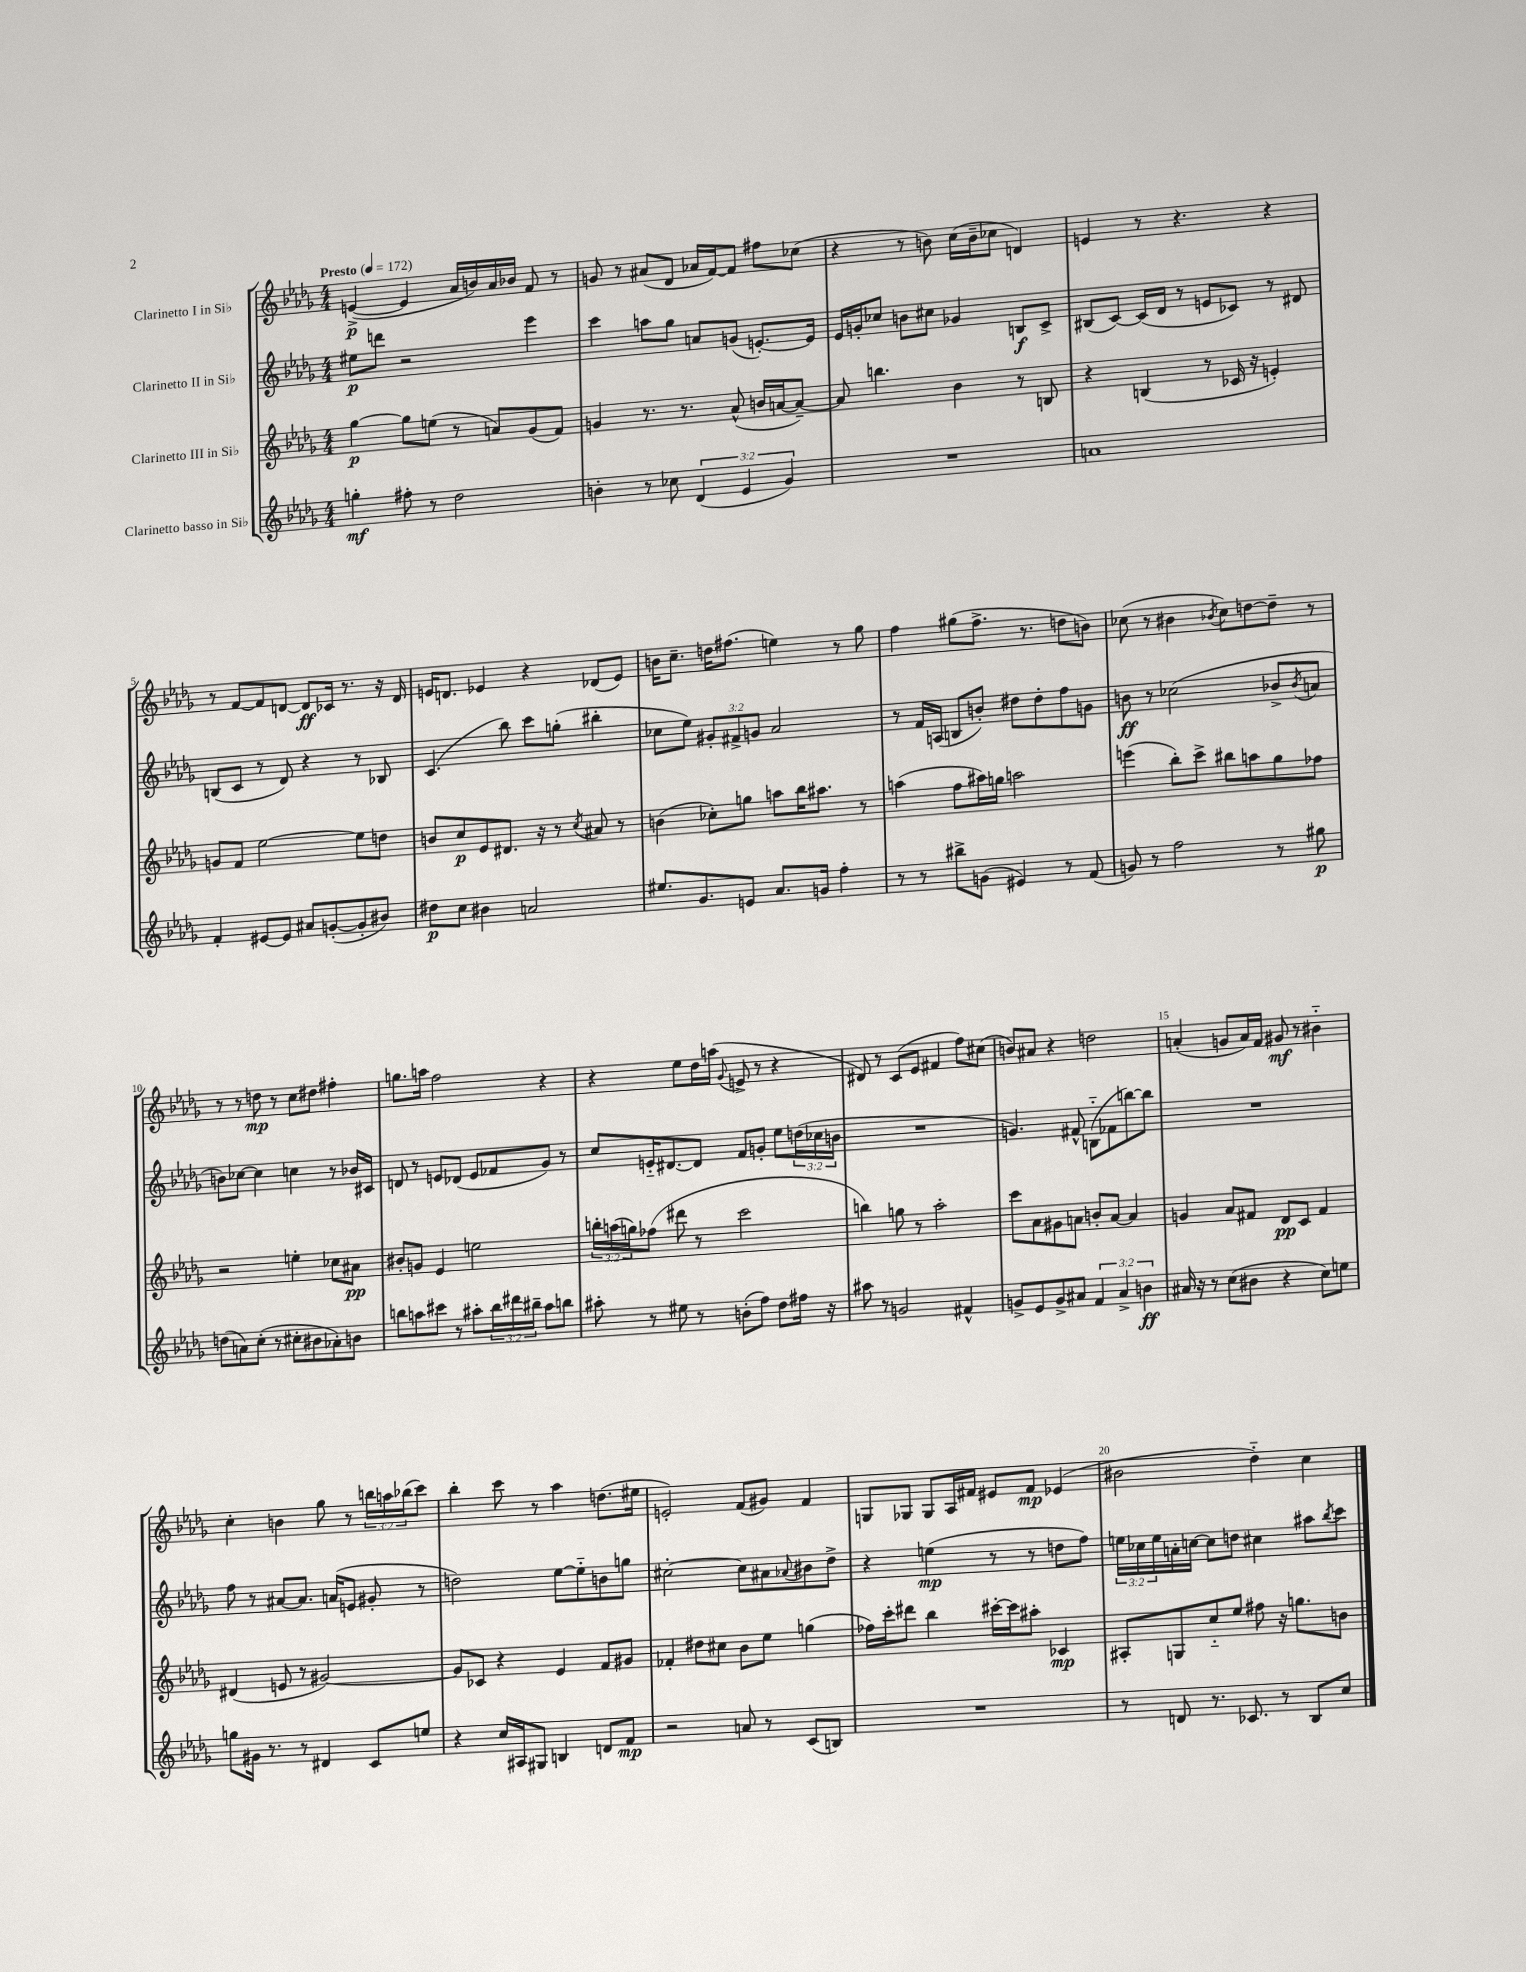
<<
\new StaffGroup <<
\new Staff = "s0" \with { instrumentName = "Clarinetto I in Sib" } {
    \clef treble \key des \major \numericTimeSignature \time 4/4 \override Staff.TupletNumber.text = #tuplet-number::calc-fraction-text \tempo "Presto" 4 = 172
    e'4~->\p( e'4 aes'16 b'16) aes'16 bes'16 f'8 r8 |
    g'8 r8 ais'8( des'8 aes'16 f'16~) f'8 fis''8 ces''8( |
    r4 r8 b'8) c''16( b'16-- ces''8 d'4) |
    e'4 r8 r4. r4 |
    r8 f'8~ f'8 d'8~ d'8\ff ces'16 r8. r16 d'16 |
    e'16 d'8. ees'4 r4 des'8( ees'8) |
    b'16 c''8.-- d''16 fis''8.( e''4) r8 ges''8 |
    f''4 gis''8( f''8.-> r8. d''8 b'8) |
    ces''8( r8 bis'4 \acciaccatura { bes'8 } ces''8) d''8~ d''8-- r8 |
    r8 r8 d''8\mp r8 c''8 dis''8 fis''4-. |
    g''8. a''16 f''2 r4 |
    r4 ees''8 des''16 a''16( \appoggiatura { ges'8 } e'8-> r8 r4 |
    dis'8) r8 c'8( ees'8 fis'4 f''8) cis''8( |
    b'8) ais'8 r4 d''2 |
    a'4-.( g'8 a'16) f'16 gis'8\mf r8 bis'4-_ |
    c''4-. b'4 ges''8 r8 \tuplet 3/2 { b''16 a''16 bes''16( } c'''8) |
    bes''4-. c'''8 r8 aes''4 d''8.( eis''16 |
    e'2-.) f'8( gis'8) f'4 |
    g8 ges8 ges8 aes16 fis'16 eis'8 fis'8\mp ees'4( |
    bis'2 des''4-_) c''4 \bar "|." |
}
\new Staff = "s1" \with { instrumentName = "Clarinetto II in Sib" } {
    \clef treble \key des \major \numericTimeSignature \time 4/4 \override Staff.TupletNumber.text = #tuplet-number::calc-fraction-text
    eis''8\p d'''8 r2 ees'''4 |
    c'''4 a''8 ges''8 a'8 g'8( e'8.~-.) e'16 |
    ees'16 g'16-. ces''8 b'8 cis''8 ges'4 b8\f c'8-> |
    bis8( c'8~) c'16( des'16 r8 e'8 ces'8) r8 dis'8 |
    b8( c'8 r8 des'8) r4 r8 bes8 |
    c'4.( bes''8) c'''8 g''8-.( bis''4-. |
    ces''8 ees''8) \tuplet 3/2 { gis'8-. fis'8-> g'8 } aes'2 |
    r8 f'16 a16( b8 b'8-.) dis''8 dis''8-. f''8 g'8 |
    b'8\ff r8 ces''2( bes'8-> \acciaccatura { bes'8 } a'8 |
    b'8) ces''8~ ces''4 c''4 r8 bes'16 cis'16 |
    d'8 r8 e'8 des'8( e'8 fes'8 ges'8) r8 |
    c''8 e'16-_ dis'8.~ dis'8 f'8 g'8-. ees''8 \tuplet 3/2 { d''16( ces''16 b'16 } |
    R1 |
    g'4.) fis'8-^ b8-_( fes'8 b''8~) b''8 |
    R1 |
    f''8 r8 ais'8~ ais'8. a'16( e'8 gis'8-. r8 |
    d''2) ees''8~ ees''8-_ b'8 g''8 |
    cis''2~-. cis''8 ais'8 \appoggiatura { aes'8 } bis'8 des''8-> |
    r4 e''4\mp( r8 r8 d''8 f''8) |
    \tuplet 3/2 { e''16 ces''16 e''16 } a'16-. c''16~ c''8 d''8 cis''4 ais''8 \acciaccatura { bes''8 } c'''8 \bar "|." |
}
\new Staff = "s2" \with { instrumentName = "Clarinetto III in Sib" } {
    \clef treble \key des \major \numericTimeSignature \time 4/4 \override Staff.TupletNumber.text = #tuplet-number::calc-fraction-text
    ges''4~\p ges''8 e''8( r8 a'8) ges'8( f'8) |
    g'4 r8. r8. aes'8-^( b'16 a'16~ a'8~--) |
    a'8 b''4. bes'4 r8 b8 |
    r4 b4( r8 ces'16 r16 e'4-.) |
    g'8 f'8 ees''2~ ees''8 d''8 |
    b'8 c''8\p ees'8 dis'8. r16 r8 \acciaccatura { c''8 } ais'8 r8 |
    b'4( ces''8-.) g''8 a''8 bes''16 ais''8. r8 |
    a''4( f''8 ais''16) g''16 a''2 |
    e'''4( bes''8-.) c'''8-> bis''8 a''8 ges''8 fes''8 |
    r2 e''4-. ces''8 ais'8\pp |
    bis'8-. g'8 ees'4 e''2 |
    \tuplet 3/2 { b''16-. a''16( g''16) } fes''8( dis'''8 r8 c'''2 |
    b''4) g''8 r8 aes''2-. |
    c'''8 aes'8 gis'8 a'8 b'8-. a'8~ a'4 |
    g'4 aes'8 fis'8 des'8\pp c'8 fis'4 |
    dis'4( e'8 r8 gis'2~) |
    gis'8 ces'8 r4 ees'4 f'8 gis'8 |
    fes'4-. dis''8 cis''8 bes'8 ees''8 g''4( |
    fes''16) c'''16-. dis'''8 bes''4 cis'''16~-. cis'''16 ais''8-. ces'4\mp |
    ais8-. g8 c''8-_ ees''8 fis''8 r16 g''8. b'8 \bar "|." |
}
\new Staff = "s3" \with { instrumentName = "Clarinetto basso in Sib" } {
    \clef treble \key des \major \numericTimeSignature \time 4/4 \override Staff.TupletNumber.text = #tuplet-number::calc-fraction-text
    g''4-.\mf fis''8-. r8 des''2 |
    b'4-. r8 ces''8 \tuplet 3/2 { des'4( ees'4 ges'4) } |
    R1 |
    a'1 |
    f'4-. eis'8~ eis'8 ais'8 g'8~-.( g'8-. bis'8) |
    dis''8\p c''8 bis'4 a'2 |
    eis''8. ges'8. e'8 aes'8. g'16 f''4-. |
    r8 r8 bis''8-> g'8( eis'4) r8 f'8( |
    g'8) r8 f''2 r8 gis''8\p |
    d''8( a'8) c''8-.( r8 cis''8-. bis'8 aes'8-.) b'8 |
    b''8 a''8 cis'''8 r8 ais''8-. \tuplet 3/2 { b''16 dis'''16 bis''16-- } ais''8 b''8 |
    ais''8-. r8 eis''8 r8 b'8-.( f''8) des''8 fis''16 r16 |
    ais''8 r8 g'2 fis'4-^ |
    g'8-> ees'8 g'8-> ais'8 \tuplet 3/2 { f'4 ais'4-> b'4\ff } |
    ais'16 r16 r8 c''8( bis'8 r4 c''8) e''8 |
    g''8 gis'16 r8. r8 dis'4 c'8 e''8 |
    r4 c''16 ais16 gis8 b4 d'8 f'8\mp |
    r2 a'8 r8 c'8( b8) |
    R1 |
    r8 d'8 r8. ces'8. r8 bes8 c''8 \bar "|." |
}
>>
>>
\layout { \context { \Score \override BarNumber.break-visibility = ##(#f #t #t) barNumberVisibility = #(every-nth-bar-number-visible 5) } }
